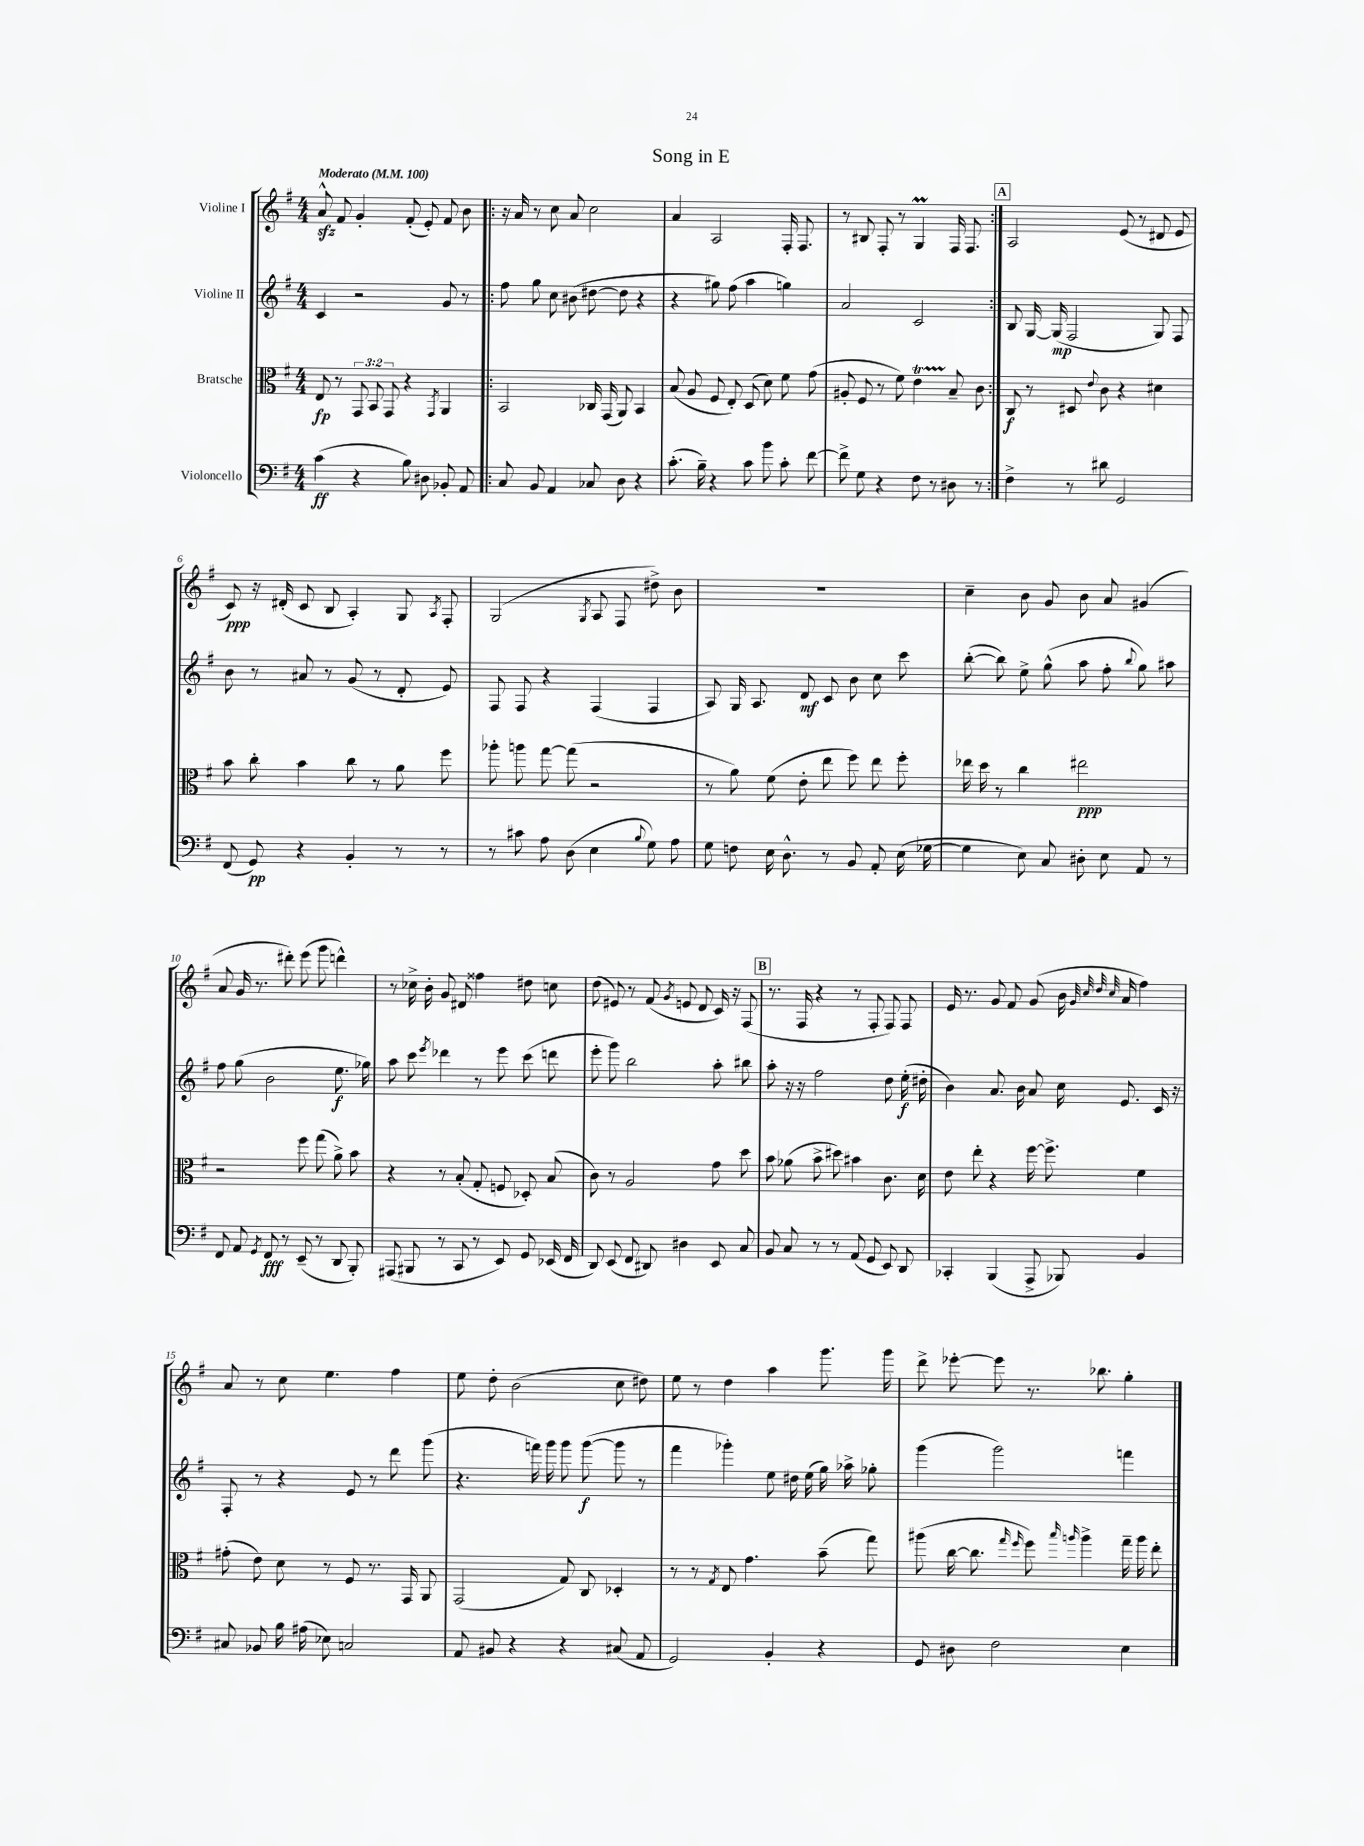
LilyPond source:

\header { title = "Song in E" }
<<
\new StaffGroup <<
\new Staff = "s0" \with { instrumentName = "Violine I" } {
    \clef treble \key g \major \numericTimeSignature \time 4/4 \tempo "Moderato" 4 = 100
    \autoBeamOff a'8-^\sfz fis'8 g'4-. fis'8-.( e'8-.) fis'8 b'8 |
    \repeat volta 2 { r16 a'16 r8 c''8 a'8 c''2 |
    a'4 a2 fis16-. fis8. |
    r8 bis8 fis8-. r8 g4\prall fis16 fis8. | }
    \mark \markup { \box "A" } a2 e'8( r8 dis'8 e'8 |
    c'8\ppp) r16 dis'16-.( c'8 b8 a4-.) g8 \acciaccatura { a8 } fis8-. |
    g2( \acciaccatura { g8 } a8 fis8 dis''8->) b'8 |
    R1 |
    c''4-- b'8 g'8 b'8 a'8 gis'4( |
    a'8 g'16 r8. dis'''8-.) e'''8( g'''8 d'''4-^) |
    r8 ces''16-> b'16-. g'8 dis'8 fisis''4 dis''8 c''8 |
    d''8( eis'8) r8 fis'8( \acciaccatura { g'8 } e'8 d'8 c'16) r16 fis8( |
    \mark \markup { \box "B" } r8. fis16 r4 r8 fis8-. fis8) fis8 |
    e'16 r8. g'8 fis'8 g'8( b'16 \grace { g'32 c''32 d''32 c''32 } a'16 fis''4) |
    a'8 r8 c''8 e''4. fis''4 |
    e''8 d''8-. b'2( c''8 dis''8) |
    e''8 r8 d''4 a''4 g'''8. g'''16 |
    d'''8-> ees'''8~-. ees'''8 r8. bes''8. g''4-. \bar "|." |
}
\new Staff = "s1" \with { instrumentName = "Violine II" } {
    \clef treble \key g \major \numericTimeSignature \time 4/4
    \autoBeamOff c'4 r2 g'8 r8 |
    \repeat volta 2 { fis''8 g''8 c''8 bis'8( dis''8~ dis''8 r4 |
    r4 gis''8) fis''8( a''4 g''4) |
    a'2 c'2 | }
    \mark \markup { \box "A" } b8 g16~ g16\mp( fis2 g8) fis8 |
    b'8 r8 ais'8 r8 g'8( r8 d'8-. e'8) |
    fis8 fis8 r4 fis4( fis4 |
    a8) g16 a8. d'8\mf c'8 b'8 c''8 c'''8 |
    b''8~-.( b''8) e''8-> g''8-^( a''8 fis''8-. \appoggiatura { b''8 } g''8) ais''8 |
    fis''8 g''8( b'2 e''8.\f ges''16) |
    a''8 c'''8 \acciaccatura { e'''8 } des'''4 r8 e'''8 c'''8( d'''8 |
    e'''8-. g'''8) b''2 a''8-. bis''8 |
    \mark \markup { \box "B" } a''8-. r16 r16 fis''2 d''8 e''16-.\f( dis''16-. |
    b'4) a'8. b'16 a'8 c''16 e'8. c'16 r16 |
    fis8-. r8 r4 e'8 r8 d'''8 g'''8( |
    r4. f'''16) g'''16 g'''8 g'''8~\f( g'''8 r8 |
    fis'''4 ges'''4-.) e''8 dis''16 e''16( g''16) aes''16-> ges''8-. |
    g'''4( g'''2) f'''4 \bar "|." |
}
\new Staff = "s2" \with { instrumentName = "Bratsche" } {
    \clef alto \key g \major \numericTimeSignature \time 4/4 \override Staff.TupletNumber.text = #tuplet-number::calc-fraction-text
    \autoBeamOff e8\fp r8 \tuplet 3/2 { g,8 b,8 g,8 } r4 \acciaccatura { g,8 } a,4 |
    \repeat volta 2 { b,2 ces16 g,16( a,8) b,4 |
    b8( a8 fis8 e8-.) d8( d'8) fis'8 g'8( |
    ais8-. fis8 r8 fis'8) e'4\startTrillSpan b8--\stopTrillSpan c'8 | }
    \mark \markup { \box "A" } c8\f r8 dis8 \appoggiatura { e'8 } c'8 r4 dis'4 |
    b'8 c''8-. b'4 c''8 r8 a'8 fis''8 |
    aes''8-. a''8 g''8~ g''8( r2 |
    r8 a'8) fis'8( e'8-. e''8 fis''8) e''8 fis''8-. |
    ees''16 d''16 r8 c''4 eis''2\ppp |
    r2 fis''8 g''8( a'8->) b'8 |
    r4 r8 b8-.( g8-. f8 des8-.) b8( |
    c'8) r8 a2 g'8 d''8 |
    \mark \markup { \box "B" } b'8 aes'8( b'8-> dis''8) bis'4 c'8. d'16 |
    e'8 e''8-. r4 fis''16~ fis''8.-> fis'4 |
    gis'8-.( e'8) d'8 r8 fis8 r8. g,16 a,8 |
    g,2( g8) c8 des4-. |
    r8 r8 \acciaccatura { g8 } e8 g'4. b'8--( g''8) |
    ais''8( c''16~ c''8. \grace { g''16 fis''16 } fis''8) \grace { b''16 a''16 } a''4-> g''16-- a''16 e''8-. \bar "|." |
}
\new Staff = "s3" \with { instrumentName = "Violoncello" } {
    \clef bass \key g \major \numericTimeSignature \time 4/4
    \autoBeamOff c'4\ff( r4 b8) dis8 bes,8-. a,8 |
    \repeat volta 2 { c8 b,8 a,4 ces8 d8 r4 |
    c'8.-.( b16--) r4 c'8 b'8 c'8-. fis'8~ |
    fis'8-> g8 r4 fis8 r8 dis8 r8 | }
    \mark \markup { \box "A" } fis4-> r8 dis'8 g,2 |
    fis,8( g,8\pp) r4 b,4-. r8 r8 |
    r8 cis'8 a8 d8( e4 \appoggiatura { b8 } g8) a8 |
    g8 f8 e16 d8.-^ r8 b,8 a,8-. e16( ges16~ |
    ges4 e8) c8 dis8-. e8 a,8 r8 |
    fis,8 a,8 \acciaccatura { g,8 } fis,8\fff r8 e,8--( r8 d,8 b,,8-.) |
    ais,,8( bis,,8 r8 c,8 r8 e,8) g,8 ees,16( fis,16 |
    d,8) e,8( fis,8 dis,8) dis4 e,8 c8 |
    \mark \markup { \box "B" } b,8 c8 r8 r8 a,8( g,8 e,8) d,8 |
    ces,4-. b,,4( a,,8-> bes,,8) b,4 |
    cis8 bes,8 b16 ais16( ees8) c2 |
    a,8 bis,8 r4 r4 cis8( a,8 |
    g,2) b,4-. r4 |
    g,8 dis8 fis2 e4 \bar "|." |
}
>>
>>
